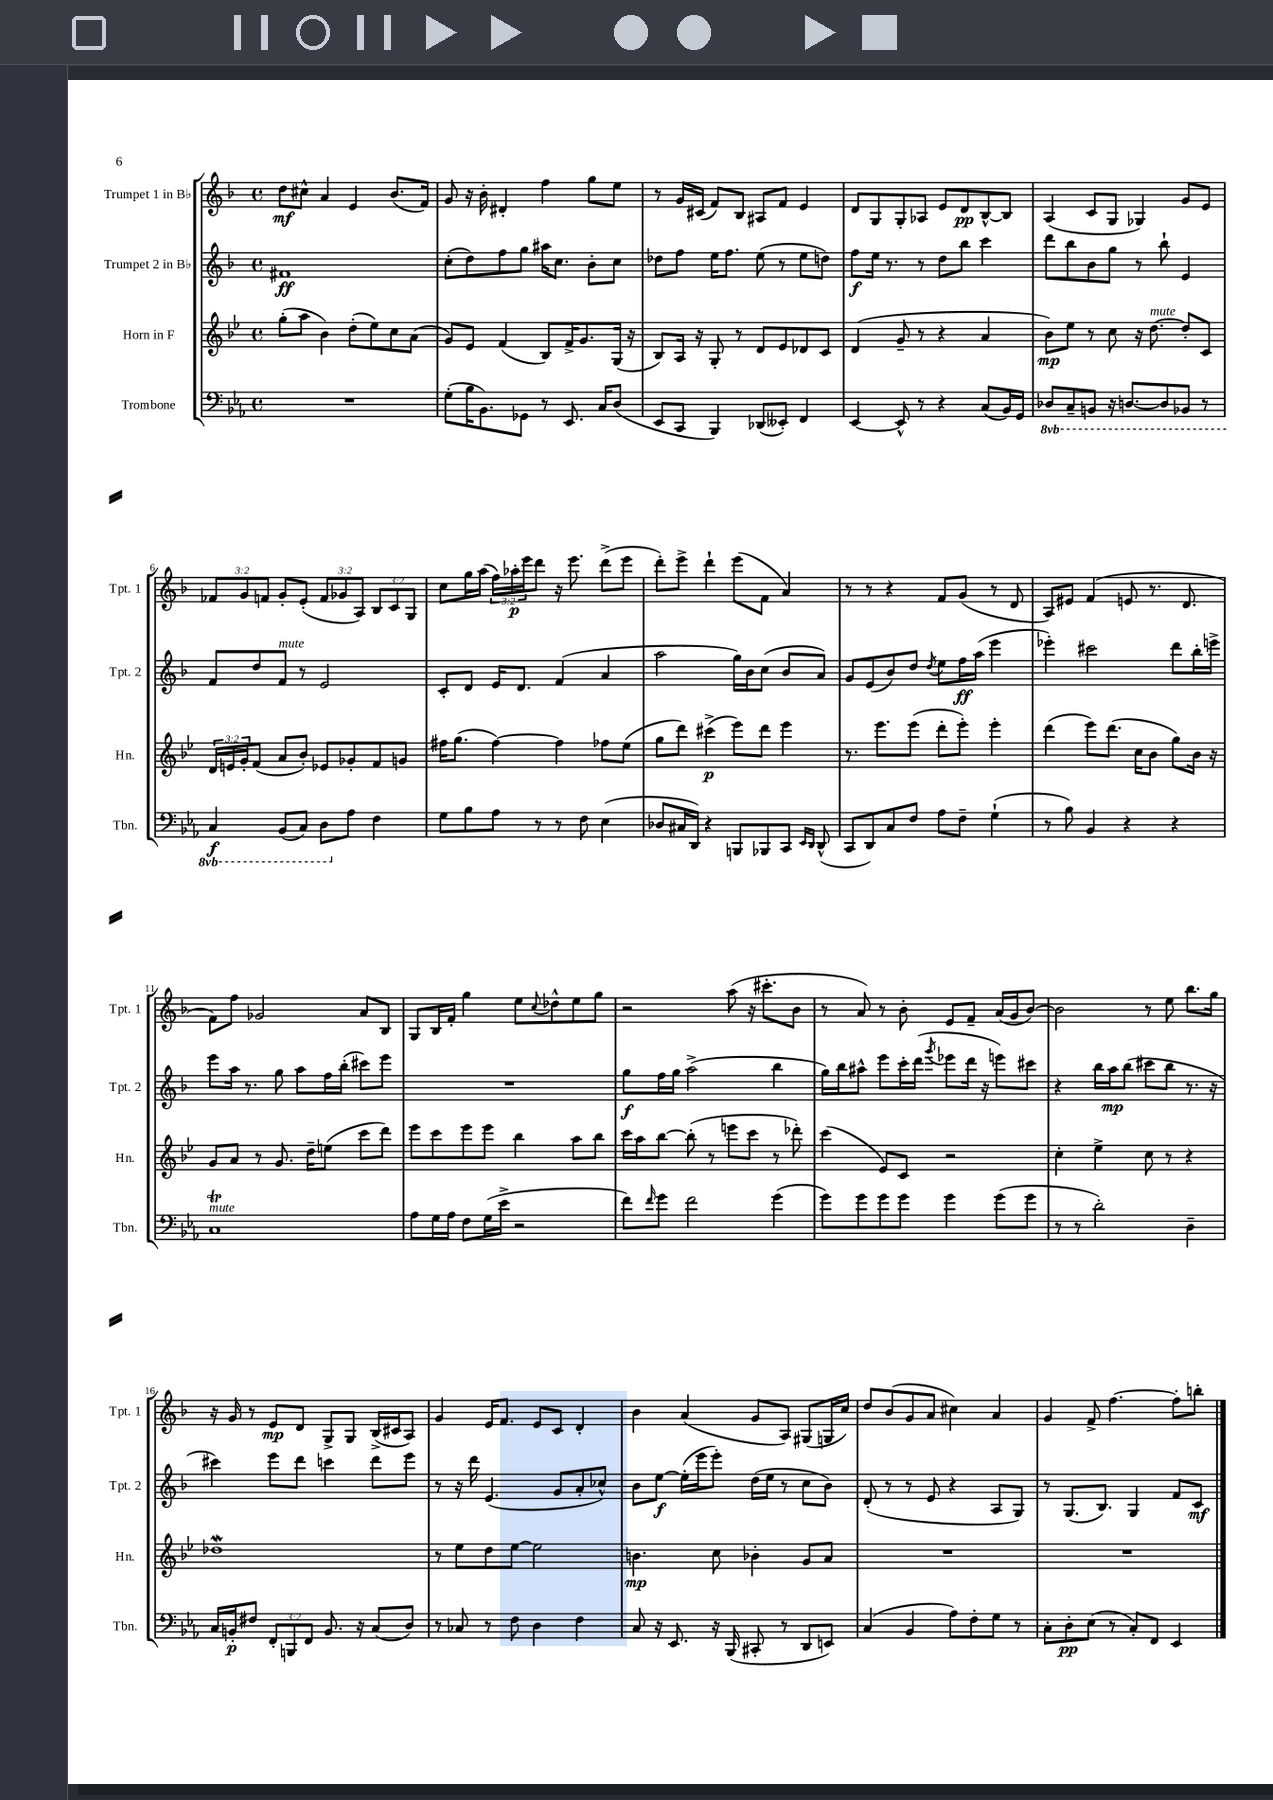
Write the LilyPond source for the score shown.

<<
\new StaffGroup <<
\new Staff = "s0" \with { instrumentName = "Trumpet 1 in Bb" shortInstrumentName = "Tpt. 1" } {
    \clef treble \key f \major \defaultTimeSignature \time 4/4 \override Staff.TupletNumber.text = #tuplet-number::calc-fraction-text
    d''8\mf cis''8-^ a'4 e'4 bes'8.( f'16) |
    g'8 r16 bes'16-. dis'4-. f''4 g''8 e''8 |
    r8 g'16 cis'16( f'8) bes8 ais8 f'8 e'4 |
    d'8 g8 g8-. aes8 e'8 d'8\pp bes8~-^ bes8 |
    a4( c'8 g8 ges4) g'8 e'8 |
    \tuplet 3/2 { fes'8 g'8 f'8 } g'8-. e'8-.( \tuplet 3/2 { f'8 ges'8 a8) } \tuplet 3/2 { bes8 c'8 g8 } |
    c''8 g''16 a''16( \tuplet 3/2 { f''16) aes''16-.\p e'''16 } d'''8 r16 e'''8. d'''8->( e'''8 |
    d'''8-.) e'''8-> d'''4-! e'''8( f'8 a'4) |
    r8 r8 r4 f'8 g'8( r8 d'8 |
    a8) eis'8 f'4( e'8 r8. d'8. |
    f'8) f''8 ges'2 a'8 bes8 |
    g8 bes16 f'16-. g''4 e''8 \appoggiatura { c''8 } des''8-^ e''8 g''8 |
    r2 a''8( r16 cis'''8.-. bes'8 |
    r8 a'8) r8 bes'8-. e'8 f'8-- a'16( g'16 bes'8~) |
    bes'2 r8 e''8 bes''8. g''16 |
    r16 g'16 r8 e'8\mp d'8 g8-> g8 bes16->( cis'16 a8) |
    g'4 e'16 f'8. e'8 c'8 d'4-. |
    bes'4 a'4( g'8 a8) gis8( g16 c''16) |
    d''8 bes'8( g'8 a'8 cis''4) a'4 |
    g'4 f'8-> f''4.~ f''8-. b''8-. \bar "|." |
}
\new Staff = "s1" \with { instrumentName = "Trumpet 2 in Bb" shortInstrumentName = "Tpt. 2" } {
    \clef treble \key f \major \defaultTimeSignature \time 4/4
    fis'1\ff |
    c''8-.( d''8) f''8 g''8 ais''16 c''8. bes'8-. c''8 |
    des''8 f''8 e''16 f''8. e''8( r8 e''8 d''8) |
    f''8\f e''16 r8. r8 d''8 bes''8 c'''4 |
    d'''8 bes''8 bes'8 g''8 r8 bes''8-! e'4 |
    f'8 d''8 f'8^\markup { \italic "mute" } r8 e'2 |
    c'8-. d'8 e'16 d'8. f'4( a'4 |
    a''2 g''16) bes'16 c''8( bes'8 a'8) |
    g'8 e'8( bes'8) d''8 \acciaccatura { d''8 } e''8 f''16\ff a''16( e'''4 |
    ees'''4-.) cis'''2 d'''8 bes''16-. e'''16-> |
    e'''8 a''16 r8. g''8 a''8 f''16 bes''16-.( cis'''8) e'''8 |
    R1 |
    g''8\f f''16 g''16 a''2->( bes''4 |
    g''16) bes''16 ais''8-^ e'''8 c'''16-. d'''16( \acciaccatura { g'''8 } ees'''8 d'''16 r16 e'''8) cis'''8 |
    r4 bes''16 a''16\mp bes''8( cis'''8 bes''8 r8. r16 |
    cis'''4) e'''8 d'''8 c'''4 d'''8 e'''8 |
    r8 r16 d'''16 e'4.( g'8 a'8-. ces''8-^) |
    bes'8 e''8~\f e''16-.( e'''16 e'''8-.) d''16( e''16 r8 c''8 bes'8) |
    d'8-.( r8 r8 e'8 r4 a8 g8) |
    r8 g8.( bes8.) g4 f'8 c'8\mf \bar "|." |
}
\new Staff = "s2" \with { instrumentName = "Horn in F" shortInstrumentName = "Hn." } {
    \clef treble \key bes \major \defaultTimeSignature \time 4/4 \override Staff.TupletNumber.text = #tuplet-number::calc-fraction-text
    g''8-.( a''8 bes'4) d''8-.( ees''8) c''8 a'8( |
    g'8) ees'8 f'4( bes8) f'16-> g'8. g16( r16 |
    bes8) a16 r16 g8-. r8 d'8 ees'8 des'8 c'8 |
    d'4( g'8-- r8 r4 a'4 |
    bes'8\mp) ees''8 r8 c''8 r16 d''8.~^\markup { \italic "mute" } d''8-. c'8 |
    \tuplet 3/2 { d'16 e'16 g'16-. } f'8( a'8 bes'8-.) ees'8 ges'8-. f'8 g'8 |
    fis''16 g''8.( fis''4~) fis''4 fes''8 ees''8( |
    g''8 d'''8) cis'''4->\p( ees'''8) d'''8 ees'''4 |
    r8. ees'''8. ees'''8( d'''8-. ees'''8-.) ees'''4-. |
    d'''4( ees'''8) d'''8.( c''16 bes'8 g''8) bes'16 r16 |
    g'8 a'8 r8 g'8. d''16-- e''8( c'''8 d'''8) |
    ees'''8 c'''8 ees'''8 ees'''8 bes''4 a''8 bes''8 |
    c'''16 a''16 bes''8~ bes''8-.( r8 e'''8 c'''8 r8 des'''8-.) |
    c'''4( ees'8) c'8 r2 |
    c''4-. ees''4-> c''8 r8 r4 |
    des''1\mordent |
    r8 ees''8 d''8 ees''8~ ees''2 |
    b'4.\mp c''8 bes'4-. g'8 a'8 |
    R1 |
    R1 \bar "|." |
}
\new Staff = "s3" \with { instrumentName = "Trombone" shortInstrumentName = "Tbn." } {
    \clef bass \key ees \major \defaultTimeSignature \time 4/4 \override Staff.TupletNumber.text = #tuplet-number::calc-fraction-text \set Staff.ottavationMarkups = #ottavation-simple-ordinals
    R1 |
    g8-.( bes16 bes,8.) ges,8 r8 ees,8. c16 d8( |
    ees,8 c,8 bes,,4) des,8( eeses,8-.) f,4 |
    ees,4~ ees,8-^ r8 r4 c8( bes,16) g,16 |
    \ottava #-1 des,8 c,8-- b,,8 r16 d,8.~ d,8 bes,,8 r8 |
    c,4\f bes,,8( c,8) d,8 \ottava #0 aes8 f4 |
    g8 bes8 aes8 r8 r8 f8 ees4( |
    des8 cis16 d,16) r4 b,,8 bes,,8 c,8 \grace { ees,16 d,16 } d,8-^( |
    c,8 d,8) c8 f8 aes8 f8-- g4-!( |
    r8 bes8) bes,4 r4 r4 |
    c1\trill^\markup { \italic "mute" } |
    aes8 g16 aes16 f8 g16( ees'16-> r2 |
    f'8) \grace { f'16 } g'8 f'2 g'4( |
    g'8) g'8 g'8 g'8 g'4 g'8( g'8 |
    r8 r8 d'2-.) d4-- |
    c16 b,16-.\p fis8 \tuplet 3/2 { f,8-. b,,8 f,8 } b,8. r16 c8( d8) |
    r8 ces8 r8 f8 d4 f4 |
    c8 r16 ees,8. r16 bes,,16( cis,8-. r8 d,8 e,8) |
    c4( bes,4 aes8) f8-. g8 r8 |
    c8-. d8-.\pp ees8( r8 c8-.) f,8 ees,4 \bar "|." |
}
>>
>>
